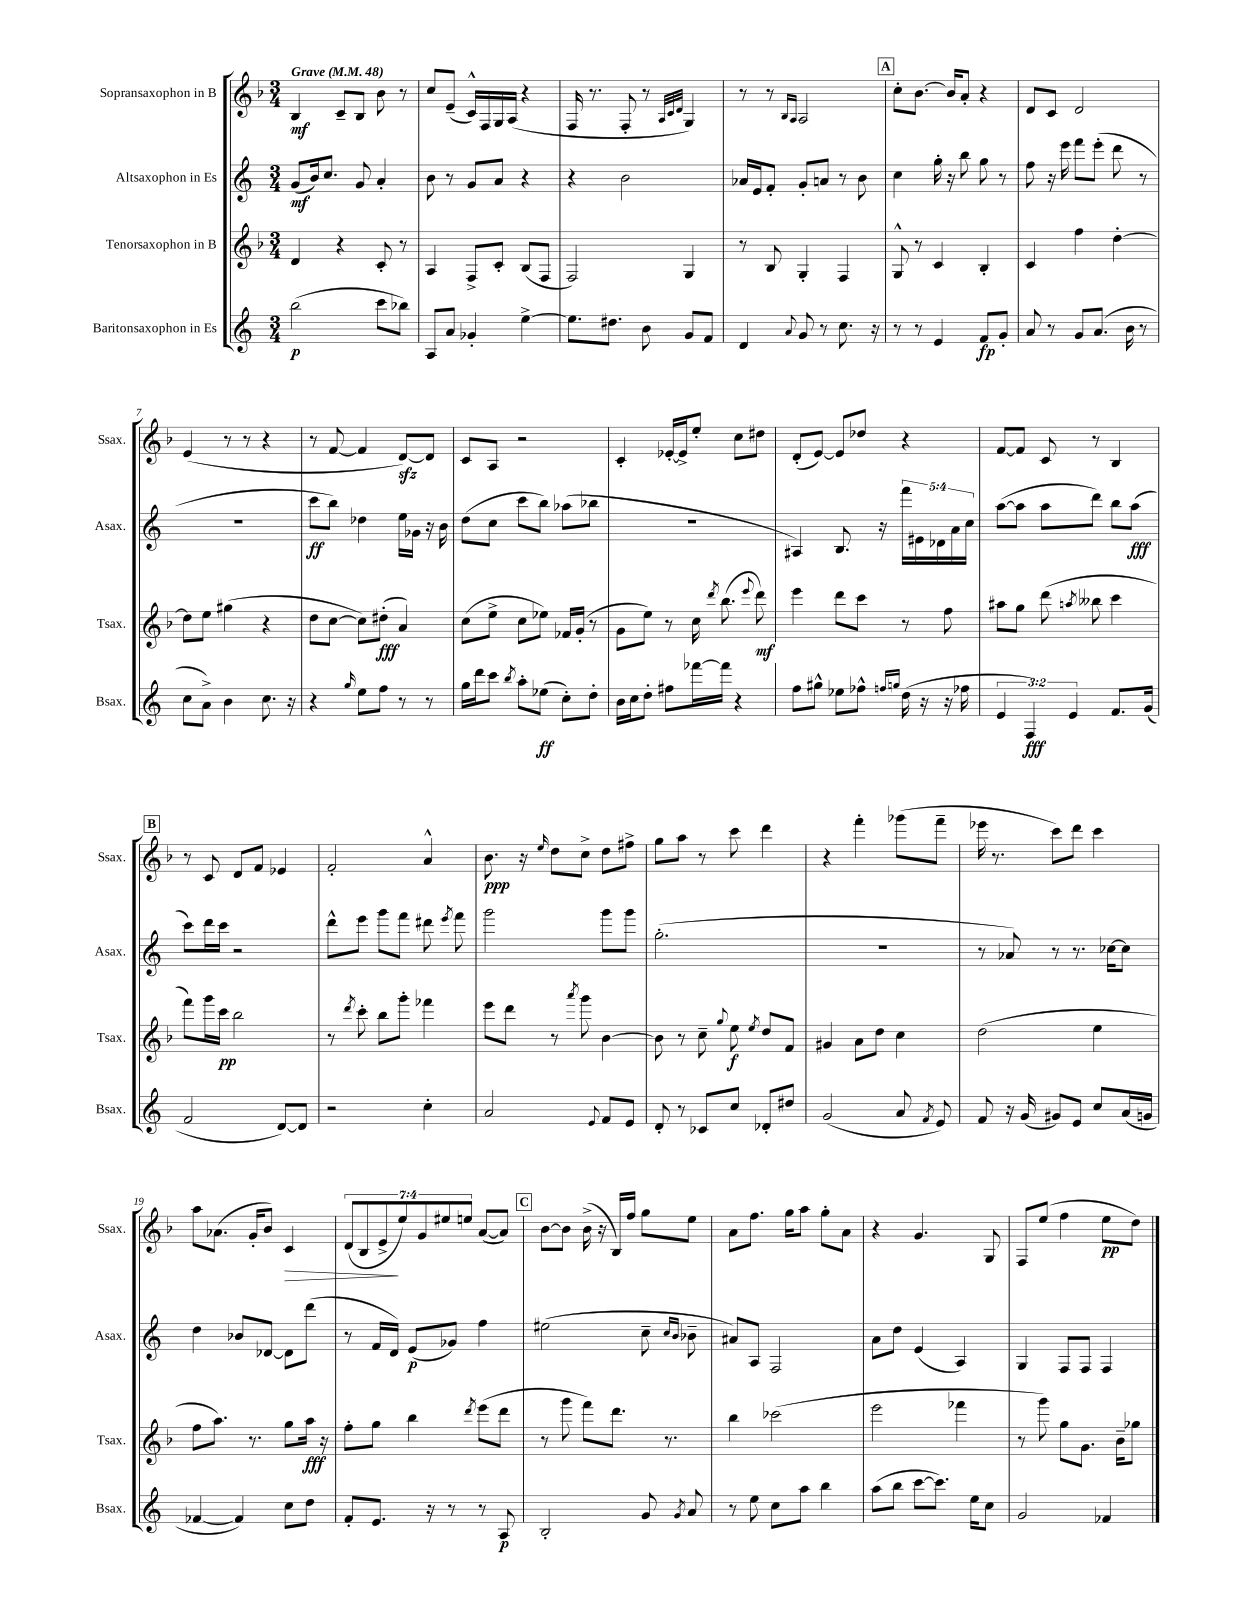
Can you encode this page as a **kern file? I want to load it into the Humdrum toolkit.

**kern	**dynam	**kern	**dynam	**kern	**dynam	**kern	**dynam
*part4	*part4	*part3	*part3	*part2	*part2	*part1	*part1
*staff4	*staff4	*staff3	*staff3	*staff2	*staff2	*staff1	*staff1
*I"Baritonsaxophon in Es	*	*I"Tenorsaxophon in B	*	*I"Altsaxophon in Es	*	*I"Sopransaxophon in B	*
*I'Bsax.	*	*I'Tsax.	*	*I'Asax.	*	*I'Ssax.	*
*clefG2	*	*clefG2	*	*clefG2	*	*clefG2	*
*k[]	*	*k[b-]	*	*k[]	*	*k[b-]	*
*M3/4	*	*M3/4	*	*M3/4	*	*M3/4	*
*MM48	*	*MM48	*	*MM48	*	*MM48	*
=1	=1	=1	=1	=1	=1	=1	=1
!	!	!	!	!	!	!LO:TX:a:B:t=Grave	!
(2bb\	p	4d/	.	(8g/L	mf	4B-/	mf
.	.	.	.	16b/k)	.	.	.
.	.	.	.	8.cc/J	.	.	.
.	.	4r	.	.	.	8c~/L	.
.	.	.	.	8g/	.	8B-/J	.
8ccc\L	.	8c'/	.	4a'/	.	8b-\	.
8bb-X\J)	.	8r	.	.	.	8r	.
=2	=2	=2	=2	=2	=2	=2	=2
8A/L	.	4A/	.	8b\	.	8cc/L	.
8a/J	.	.	.	8r	.	(8e~/J	.
4g-X'/	.	8F^/L	.	8g/L	.	16c^^/LL)	.
.	.	.	.	.	.	16F/	.
.	.	8c'/J	.	8a/J	.	16G/	.
.	.	.	.	.	.	(16A/JJ	.
[4ee^\	.	(8B-/L	.	4r	.	4r	.
.	.	8F/J	.	.	.	.	.
=3	=3	=3	=3	=3	=3	=3	=3
8.ee\L]	.	2F/)	.	4r	.	16F/	.
.	.	.	.	.	.	8.r	.
8.dd#X\J	.	.	.	.	.	.	.
.	.	.	.	2b\	.	8F'/	.
8b\	.	.	.	.	.	8r	.
.	.	.	.	.	.	32qqA/LLL	.
.	.	.	.	.	.	32qqc/	.
.	.	.	.	.	.	32qqd/JJJ	.
8g/L	.	4G/	.	.	.	4G/)	.
8f/J	.	.	.	.	.	.	.
=4	=4	=4	=4	=4	=4	=4	=4
4d/	.	8r	.	16a-X/LL	.	8r	.
.	.	.	.	16e/J	.	.	.
.	.	8B-/	.	8f'/J	.	8r	.
.	.	.	.	.	.	16qqB-/LL	.
8qqa/	.	.	.	.	.	16qqA/JJ	.
8g/	.	4G'/	.	8g'/L	.	2A/	.
8r	.	.	.	8an/J	.	.	.
8.cc\	.	4F/	.	8r	.	.	.
.	.	.	.	8b\	.	.	.
16r	.	.	.	.	.	.	.
!!LO:REH:place=s1:t=A
=5	=5	=5	=5	=5	=5	=5	=5
8r	.	8G^^/	.	4cc\	.	8cc'\L	.
8r	.	8r	.	.	.	[8.b-\J	.
4e/	.	4c/	.	16gg'\	.	.	.
.	.	.	.	16r	.	16b-/KL]	.
.	.	.	.	8bb\	.	8a'/J	.
8f/L	fp	4B-'/	.	8gg\	.	4r	.
8g'/J	.	.	.	8r	.	.	.
=6	=6	=6	=6	=6	=6	=6	=6
8a/	.	4c/	.	8ff\	.	8d/L	.
8r	.	.	.	16r	.	8c/J	.
.	.	.	.	16eee\	.	.	.
8g/L	.	4ff\	.	8fff\L	.	2d/	.
(8.a/J	.	.	.	(8eee'\J	.	.	.
.	.	[4dd'\	.	8ddd\	.	.	.
16b\	.	.	.	.	.	.	.
8r	.	.	.	8r	.	.	.
!!LO:LB:g=z
=7	=7	=7	=7	=7	=7	=7	=7
8cc\L	.	8dd\L]	.	2.r	.	(4e/	.
8a^\J)	.	8ee\J	.	.	.	.	.
4b\	.	(4gg#X\	.	.	.	8r	.
.	.	.	.	.	.	8r	.
8.cc\	.	4r	.	.	.	4r	.
16r	.	.	.	.	.	.	.
=8	=8	=8	=8	=8	=8	=8	=8
4r	.	8dd\L	.	8ccc\L	ff	8r	.
.	.	[8cc\J	.	8bb\J)	.	[8f/	.
16qqgg/	.	.	.	.	.	.	.
8ee\L	.	8cc\L])	.	4dd-X\	.	4f/]	.
8ff\J	.	(8dd#X'\J	fff	.	.	.	.
8r	.	4a/)	.	16ee\LL	.	[8dzz/L)	.
.	.	.	.	16g-X\JJ	.	.	.
8r	.	.	.	16r	.	8d/J]	.
.	.	.	.	16b\	.	.	.
=9	=9	=9	=9	=9	=9	=9	=9
16gg\LL	.	(8cc\L	.	(8dd\L	.	8c/L	.
16ddd\J	.	.	.	.	.	.	.
8ccc\J	.	8ee^\J	.	8cc\J	.	8A/J	.
8qbb/	.	.	.	.	.	.	.
8aa'\L	.	8cc\L	.	8ccc\L	.	2r	.
(8ee-X\J	ff	8ee-X\J)	.	8bb\J)	.	.	.
8cc'\L)	.	16f-X/LL	.	(8aa-X\L	.	.	.
.	.	(16g'/JJ	.	.	.	.	.
8dd'\J	.	8r	.	8bb-X\J	.	.	.
=10	=10	=10	=10	=10	=10	=10	=10
16b\LL	.	8g\L	.	2.r	.	4c'/	.
16cc\J	.	.	.	.	.	.	.
8dd'\J	.	8ee\J)	.	.	.	.	.
8ff#X\L	.	8r	.	.	.	[16e-X'/LL	.
.	.	.	.	.	.	16e-^/J]	.
[16fff-X\L	.	16cc\	.	.	.	8ee'/J	.
.	.	8qddd/	.	.	.	.	.
16fff-\JJ]	.	(8.bb-\	.	.	.	.	.
4r	.	.	.	.	.	8cc\L	.
.	.	8qqeee/	.	.	.	.	.
.	.	8ddd\)	mf	.	.	8dd#X\J	.
=11	=11	=11	=11	=11	=11	=11	=11
8ff\L	.	4eee\	.	4A#X/)	.	(8d'/L	.
8gg#X^^\J	.	.	.	.	.	[8e/J)	.
8ee-X\L	.	8ddd\L	.	8.B/	.	8e/L]	.
8ff-X^^\J	.	8ccc\J	.	.	.	8dd-X/J	.
.	.	.	.	16r	.	.	.
16qqffn/LL	.	.	.	.	.	.	.
16qqggn/JJ	.	.	.	.	.	.	.
(16dd\	.	8r	.	20fff\LL	.	4r	.
.	.	.	.	20e#X\	.	.	.
16r	.	.	.	.	.	.	.
.	.	.	.	20d-X\	.	.	.
16r	.	8ff\	.	.	.	.	.
.	.	.	.	20a\	.	.	.
16ff-X\	.	.	.	.	.	.	.
.	.	.	.	20cc\JJ	.	.	.
=12	=12	=12	=12	=12	=12	=12	=12
6e/	.	8aa#X\L	.	([8aa\L	.	[8f/L	.
.	.	8gg\J	.	8aa\J]	.	8f/J]	.
6F/)	fff	.	.	.	.	.	.
.	.	(8ddd\	.	8aa\L	.	8c/	.
6e/	.	.	.	.	.	.	.
.	.	8qaan/	.	.	.	.	.
.	.	8bb--X\	.	8ddd\J)	.	8r	.
8.f/L	.	4ccc\	.	8bb\L	.	4B-/	.
.	.	.	.	(8aa\J	fff	.	.
(16g/Jk	.	.	.	.	.	.	.
!!LO:LB:g=z
!!LO:REH:place=s1:t=B
=13	=13	=13	=13	=13	=13	=13	=13
2f/	.	8fff\L)	.	8ccc\L)	.	8r	.
.	.	16ggg\L	.	16ddd\L	.	8c/	.
.	.	16ccc\JJ	pp	16ccc\JJ	.	.	.
.	.	2bb-\	.	2r	.	8d/L	.
.	.	.	.	.	.	8f/J	.
[8d/L)	.	.	.	.	.	4e-X/	.
8d/J]	.	.	.	.	.	.	.
=14	=14	=14	=14	=14	=14	=14	=14
2r	.	8r	.	8ddd^^\L	.	2f'/	.
.	.	8qddd/	.	.	.	.	.
.	.	8ccc'\	.	8eee\J	.	.	.
.	.	8bb-\L	.	8ggg\L	.	.	.
.	.	8ggg'\J	.	8fff\J	.	.	.
4cc'\	.	4fff-X\	.	8ddd#X\	.	4a^^/	.
.	.	.	.	8qeee/	.	.	.
.	.	.	.	8fff\	.	.	.
=15	=15	=15	=15	=15	=15	=15	=15
2a/	.	8eee\L	.	2ggg\	.	8.b-\	ppp
.	.	8ddd\J	.	.	.	.	.
.	.	.	.	.	.	16r	.
.	.	.	.	.	.	16qqee/	.
.	.	8r	.	.	.	8dd\L	.
.	.	8qaaa/	.	.	.	.	.
.	.	8ggg\	.	.	.	8cc^\J	.
8qqe/	.	.	.	.	.	.	.
8f/L	.	[4b-\	.	8ggg\L	.	8dd\L	.
8e/J	.	.	.	8ggg\J	.	8ff#X^\J	.
=16	=16	=16	=16	=16	=16	=16	=16
8d'/	.	8b-\]	.	(2.gg'\	.	8gg\L	.
8r	.	8r	.	.	.	8aa\J	.
8c-X/L	.	8cc~\	.	.	.	8r	.
.	.	8qqgg/	.	.	.	.	.
8cc/J	.	8ee\	f	.	.	8ccc\	.
.	.	8qee/	.	.	.	.	.
8d-X'/L	.	8dd/L	.	.	.	4ddd\	.
8dd#X/J	.	8f/J	.	.	.	.	.
=17	=17	=17	=17	=17	=17	=17	=17
(2g/	.	4g#X/	.	2.r	.	4r	.
.	.	8a\L	.	.	.	4fff'\	.
.	.	8dd\J	.	.	.	.	.
8a/	.	4cc\	.	.	.	(8ggg-X\L	.
8qf/	.	.	.	.	.	.	.
8e/)	.	.	.	.	.	8fff~\J	.
=18	=18	=18	=18	=18	=18	=18	=18
8f/	.	(2dd\	.	8r	.	16eee-X\	.
.	.	.	.	.	.	8.r	.
16r	.	.	.	8a-X/)	.	.	.
(16g/	.	.	.	.	.	.	.
8g#X/L)	.	.	.	8r	.	8ccc\L)	.
8e/J	.	.	.	8.r	.	8ddd\J	.
8cc/L	.	4ee\	.	.	.	4ccc\	.
.	.	.	.	[16cc-X\KL	.	.	.
(16a/L	.	.	.	8cc-\J]	.	.	.
16gn/JJ	.	.	.	.	.	.	.
!!LO:LB:g=z
=19	=19	=19	=19	=19	=19	=19	=19
[4f-X/	.	8ff\L	.	4dd\	.	8aa\L	.
.	.	8.aa\J)	.	.	.	(8.a-X\J	.
4f-/])	.	.	.	8b-X/L	.	.	.
.	.	8.r	.	.	.	16g'/KL	.
.	.	.	.	[8d-X/J	.	8b-/J)	.
!	!	!	!	!	!	!	!LO:HP:b
8cc\L	.	8gg\L	.	8d-\L]	.	4c/	>
8dd\J	.	16aa\Jk	fff	(8ddd\J	.	.	.
.	.	16r	.	.	.	.	.
=20	=20	=20	=20	=20	=20	=20	=20
8f'/L	.	8ff'\L	.	8r	.	(14d/L	.
.	.	.	.	.	.	14B-/	.
8.e/J	.	8gg\J	.	16f/LL	.	.	.
.	.	.	.	.	.	14e^/	.
.	.	.	.	16d/JJ)	.	.	.
.	.	.	.	.	.	14ee/)	]
.	.	4bb-\	.	(8e/L	p	.	.
.	.	.	.	.	.	14g/	.
16r	.	.	.	.	.	.	.
.	.	.	.	.	.	14ee#X/	.
8r	.	.	.	8g-X/J)	.	.	.
.	.	.	.	.	.	14een/J	.
.	.	8qddd/	.	.	.	.	.
8r	.	(8eee\L	.	4ff\	.	([8a/L	.
8A/	p	8ddd\J	.	.	.	8a/J])	.
!!LO:REH:place=s1:t=C
=21	=21	=21	=21	=21	=21	=21	=21
2B'/	.	8r	.	(2ee#X\	.	[8b-\L	.
.	.	8ggg\	.	.	.	8b-\J]	.
.	.	8fff\L)	.	.	.	(16b-^\	.
.	.	.	.	.	.	16r	.
.	.	8.ddd\J	.	.	.	16B-/LL)	.
.	.	.	.	.	.	16ff/JJ	.
8g/	.	.	.	8cc~\	.	8gg\L	.
.	.	8.r	.	.	.	.	.
.	.	.	.	16qqcc/LL	.	.	.
8qg/	.	.	.	16qqb/JJ	.	.	.
8a/	.	.	.	8b-X~\	.	8ee\J	.
=22	=22	=22	=22	=22	=22	=22	=22
8r	.	4bb-\	.	8a#X/L)	.	8a\L	.
8ee\	.	.	.	8A/J	.	8.ff\J	.
8cc\L	.	(2ccc-X\	.	2F/	.	.	.
.	.	.	.	.	.	16gg\KL	.
8aa\J	.	.	.	.	.	8aa\J	.
4bb\	.	.	.	.	.	8gg'\L	.
.	.	.	.	.	.	8a\J	.
=23	=23	=23	=23	=23	=23	=23	=23
(8aa\L	.	2eee\	.	8a\L	.	4r	.
8bb\J	.	.	.	8dd\J	.	.	.
[8ccc\L	.	.	.	(4e/	.	4.g/	.
8.ccc\J])	.	.	.	.	.	.	.
.	.	4fff-X\	.	4A/)	.	.	.
16ee\KL	.	.	.	.	.	.	.
8cc\J	.	.	.	.	.	8G/	.
=24	=24	=24	=24	=24	=24	=24	=24
2g/	.	8r	.	4G/	.	8F/L	.
.	.	8ggg\)	.	.	.	(8ee/J	.
.	.	8gg\L	.	8F/L	.	4ff\	.
.	.	8.g\J	.	8F/J	.	.	.
4f-X/	.	.	.	4F/	.	8ee\L	pp
.	.	16b-~\KL	.	.	.	.	.
.	.	8gg-X\J	.	.	.	8dd\J)	.
==	==	==	==	==	==	==	==
*-	*-	*-	*-	*-	*-	*-	*-
